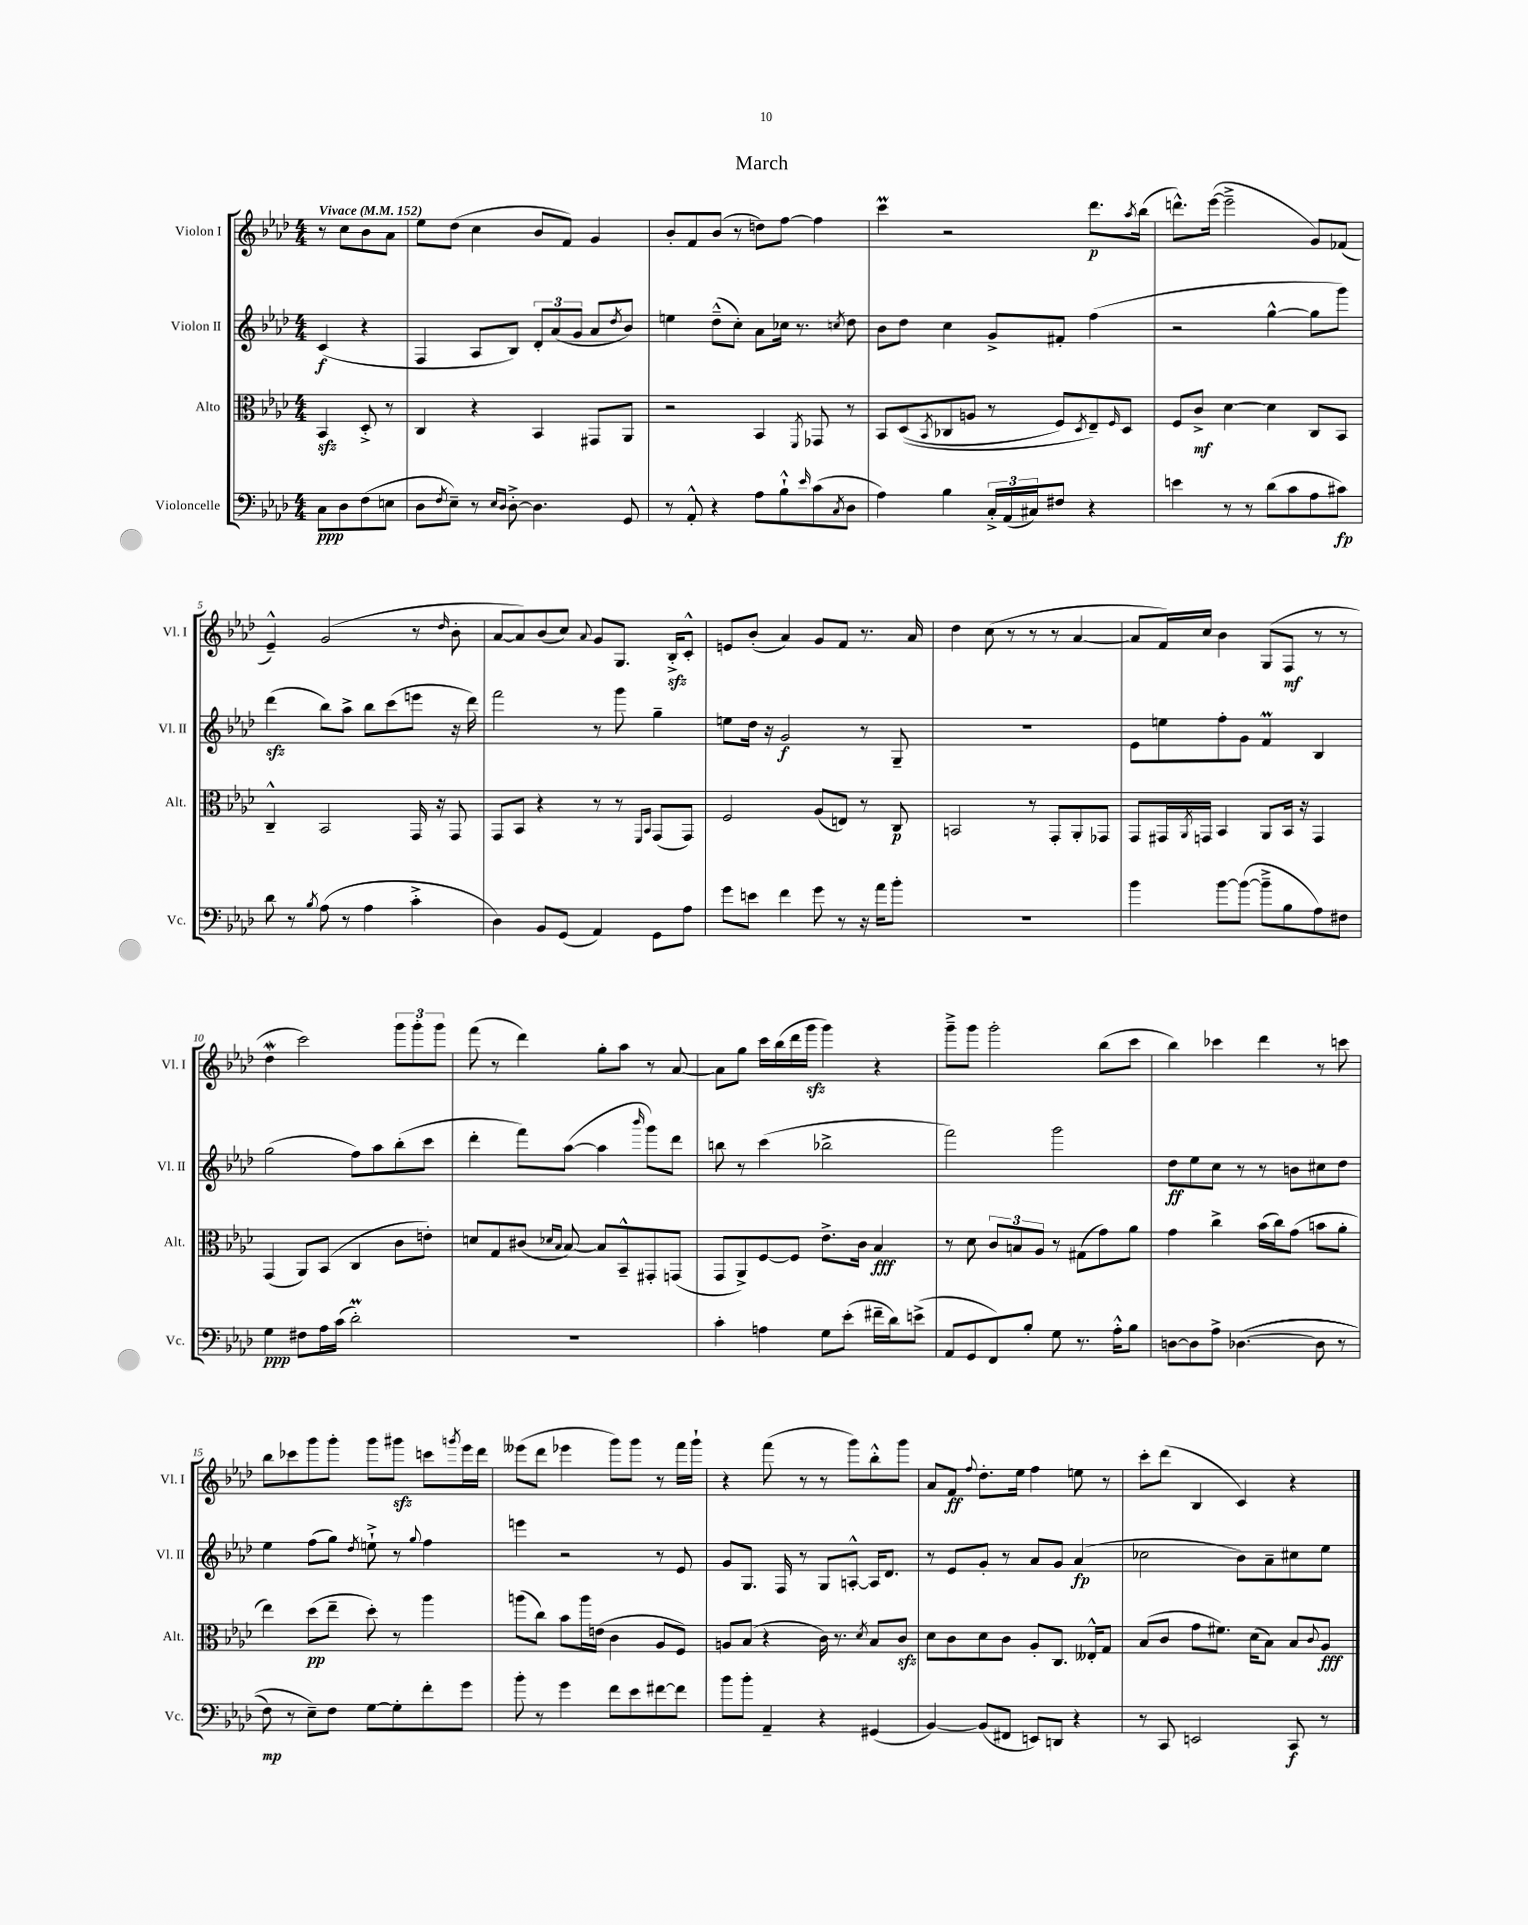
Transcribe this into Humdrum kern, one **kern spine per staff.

**kern	**kern	**kern	**kern
*staff4	*staff3	*staff2	*staff1
*clefF4	*clefC3	*clefG2	*clefG2
*k[b-e-a-d-]	*k[b-e-a-d-]	*k[b-e-a-d-]	*k[b-e-a-d-]
*M4/4	*M4/4	*M4/4	*M4/4
*MM152	*MM152	*MM152	*MM152
8C\L	4BB-/	(4c/	8r
8D-\	.	.	8cc\L
(8F\	8D-'^/	4r	8b-\
8E\J	8r	.	8a-\J
=	=	=	=
8D-\L	4C/	4F/	8ee-\L
8qF/	.	.	.
8E-~\J)	.	.	(8dd-\J
8r	4r	8A-/L	4cc\
16qqE-/LL	.	.	.
16qqD-/JJ	.	.	.
[8D-'^\	.	8B-/J)	.
4.D-\]	4BB-/	12d-'/L	8b-/L
.	.	(12a-/	.
.	.	.	8f/J)
.	.	12g/J	.
.	8GG#/L	8a-/L	4g/
.	.	8qdd-/	.
8GG/	8AA-/J	8b-/J)	.
=	=	=	=
8r	2r	4ee\	8b-'/L
8AA-'^^/	.	.	8f/
4r	.	(8dd-~^^\L	(8b-/J
.	.	8cc'\J)	8r
8A-\L	4BB-/	8a-\L	8dd\L)
8B-`^^\	.	16cc-\Jk	[8ff\J
.	.	8.r	.
16qqe-/	8qFF/	.	.
(8c\	8GG-/	.	4ff\]
8qC/	.	8qcc/	.
8D-\J	8r	8dd-\	.
=	=	=	=
4A-\)	8BB-/L	8b-\L	4ccc\
.	&((8D-/	8dd-\J	.
.	8qBB-/	.	.
4B-\	8C-/	4cc\	2r
.	8A/J	.	.
24C'^/LL	8r	8g^/L	.
(24AA-/	.	.	.
24C#/J)	.	.	.
8F#/J	8F/L)	8f#'/J	.
.	8qD-/	.	.
4r	8E-~/&)	(4ff\	8.ddd-\L
.	16qqF/	.	.
.	8D-/J	.	.
.	.	.	8qaa-/
.	.	.	(16bb-\Jk
=	=	=	=
4e\	8F/L	2r	8.ddd^^\L)
.	8c^/J	.	.
.	.	.	([16eee-\Jk
8r	[4d-\	.	2eee-~^\]
8r	.	.	.
(8d-\L	4d-\]	[4gg^^\	.
8c\	.	.	.
8A-\	8C/L	8gg\]L	8g/L)
8c#\J)	8BB-/J	8ggg\J)	(8f-/J
=	=	=	=
8d-\	4C~^^/	(4ddd-\	4e-~^^/)
8r	.	.	.
8qB-/	.	.	.
(8A-\	2BB-/	8bb-\L)	(2g/
8r	.	8aa-^\J	.
4A-\	.	8bb-\L	.
.	.	(8ccc\	.
4c'^\	16GG/	8eee\J	8r
.	16r	.	.
.	.	.	16qqdd-/
.	8GG/	16r	8b-'\
.	.	16ddd-\)	.
=	=	=	=
4D-\)	8GG/L	2fff\	[8a-/L
.	8BB-/J	.	8a-/])
8BB-/L	4r	.	(8b-/
(8GG/J	.	.	8cc/J)
.	.	.	8qqa-/
4AA-/)	8r	8r	8g/L
.	8r	8ggg\	8.G/J
.	16qqFF/LL	.	.
.	16qqBB-/JJ	.	.
8GG\L	(8GG/L	4gg~\	.
.	.	.	16B-'^/LK
8A-\J	8GG/J)	.	8c'^^/J
=	=	=	=
8g\L	2F/	8ee\L	8e/L
8e\J	.	16dd-\Jk	(8b-'/J
.	.	16r	.
4f\	.	2g/	4a-/)
8g\	(8A-/L	.	8g/L
8r	8E/J)	.	8f/J
16r	8r	8r	8.r
16a-\LK	.	.	.
8b-'\J	8C/	8G~/	.
.	.	.	16a-/
=	=	=	=
1r	2BB/	1r	4dd-\
.	.	.	(8cc\
.	.	.	8r
.	8r	.	8r
.	8GG'/L	.	8r
.	8AA-'/	.	[4a-/
.	8GG-/J	.	.
=	=	=	=
4b-\	8GG/L	8e-\L	8a-/]L
.	16GG#/L	8ee\	16f/L)
.	8qAA-/	.	.
.	16GG/JJ	.	16cc/JJ
[8b-\L	4BB-/	8ff'\	4b-\
(8b-\_J	.	8g\J	.
8b-~^\]L	8AA-/L	4f/	(8G/L
8B-\	16BB-/Jk	.	8F/J
.	16r	.	.
8A-\)	4GG/	4B-/	8r
8F#\J	.	.	8r
=	=	=	=
4G\	(4GG/	(2gg\	4dd-\
8F#\L	8AA-/L)	.	2ccc\)
16A-\L	(8BB-/J	.	.
(16c\JJ	.	.	.
2d-'\)	4C/	8ff\L)	.
.	.	8aa-\	.
.	8c\L	(8bb-'\	12ggg\L
.	.	.	12ggg'\
.	8e'\J)	8ccc\J	.
.	.	.	12ggg\J
=	=	=	=
1r	8d/L	4ddd-'\	(8fff\
.	8G/	.	8r
.	(8c#/J	8fff\L)	4ddd-\)
.	16qqd-/LL	.	.
.	16qqB-/JJ	.	.
.	[8B-/)	([8aa-\J	.
.	8B-/]L	4aa-\]	8gg'\L
.	8BB-~^^/	.	8aa-\J
.	.	16qqbbb-/	.
.	8GG#'/	8ggg\L)	8r
.	(8GG/J	8ddd-\J	[8a-/
=	=	=	=
4c'\	8GG/L	8bb\	8a-\]L
.	8AA-^/)	8r	8gg\J
4A\	[8F/	(4ccc\	16ccc\LL
.	.	.	(16bb-\
.	8F/]J	.	16ddd-\
.	.	.	16ggg\JJ
8G\L	8.e-^\L	2bb-^\	4ggg\)
(8e-'\J	.	.	.
.	16c\Jk	.	.
16f#~\LL	4B-/	.	4r
16d-\J)	.	.	.
(8e^\J	.	.	.
=	=	=	=
8AA-/L	8r	2fff\)	8ggg~^\L
8GG/	8d-\	.	8ggg\J
8FF/)	12c/L	.	2ggg'\
.	12B/	.	.
8B-'/J	.	.	.
.	12A-/J	.	.
8G\	8r	2ggg\	.
8.r	(8G#\L	.	.
.	8g\)	.	(8bb-\L
16A-'^^\LK	.	.	.
8B-\J	8a-\J	.	8ccc\J
=	=	=	=
[8D\L	4g\	8dd-\L	4bb-\)
8D\]	.	8ee-\	.
8A-^\J	4cc^\	8cc\J	4ccc-\
&(([4.D-\	.	8r	.
.	(16b-\LL	8r	4ddd-\
.	16cc\J)	.	.
.	(8g\J	8b\L	.
8D-\]	8b\L	8cc#\	8r
8r	8a-'\J	8dd-\J	8ccc\
=	=	=	=
8F\)	4ee-\)	4ee-\	8bb-\L
8r	.	.	8ccc-\
8E-~\L&)	(8dd-\L	(8ff\L	8ggg\
8F\J	8ee-~\J	8gg\J)	8ggg'\J
.	.	8qdd-/	.
[8G\L	8dd-'\)	8ee`^\	8ggg\L
8G'\]	8r	8r	8ggg#\J
.	.	8qqgg/	.
8f'\	4aa-\	4ff\	8ccc\L
.	.	.	8qggg/
8g\J	.	.	16eee-\L
.	.	.	16ddd-\JJ
=	=	=	=
8b-'\	(8aa\L	4eee\	(8eee--\L
8r	8cc\J)	.	8ddd-\J
4g\	8b-\L	2r	4eee-\
.	16aa\L	.	.
.	(16e\JJ	.	.
8f\L	4c\	.	8ggg\L)
8e-\	.	.	8ggg\J
[8f#\	8A-/L	8r	8r
8f#\]J	8F/J)	8e-/	16fff\LL
.	.	.	16ggg`\JJ
=	=	=	=
8b-\L	8A/L	8g/L	4r
8b-'\J	(8B-/J	8.G/J	.
4AA-~/	4r	.	(8fff\
.	.	16F/	.
.	.	8r	8r
4r	16c\)	8G/L	8r
.	8.r	.	.
.	.	[8A'^^/J	8ggg\L)
.	8qd-/	.	.
(4GG#/	8B-/L	16A/]LK	8bb-'^^\
.	.	8.d-/J	.
.	8c/J	.	8ggg\J
=	=	=	=
[4BB-/)	8d-\L	8r	8a-/L
.	8c\	8e-/L	8f/J
.	.	.	8qqff/
(8BB-/]L	8d-\	8g'/J	8.dd-'\L
8FF#/J	8c\J	8r	.
.	.	.	16ee-\Jk
8EE/L)	8A-'/L	8a-/L	4ff\
8DD/J	8.C/J	8g/J	.
4r	.	(4a-/	8ee\
.	16E--'^^/LK	.	.
.	8G/J	.	8r
=	=	=	=
8r	(8B-/L	2cc-\	8ccc'\L
8CC/	8c/J	.	(8ddd-\J
2EE/	8g\L	.	4B-/
.	8.f#\J)	.	.
.	.	8b-\L)	4c/)
.	(16d-\LK	.	.
.	8B-\J)	8a-~\	.
8CC/	8B-/L	8cc#\	4r
.	8qqc/	.	.
8r	8A-/J	8ee-\J	.
==	==	==	==
*-	*-	*-	*-
